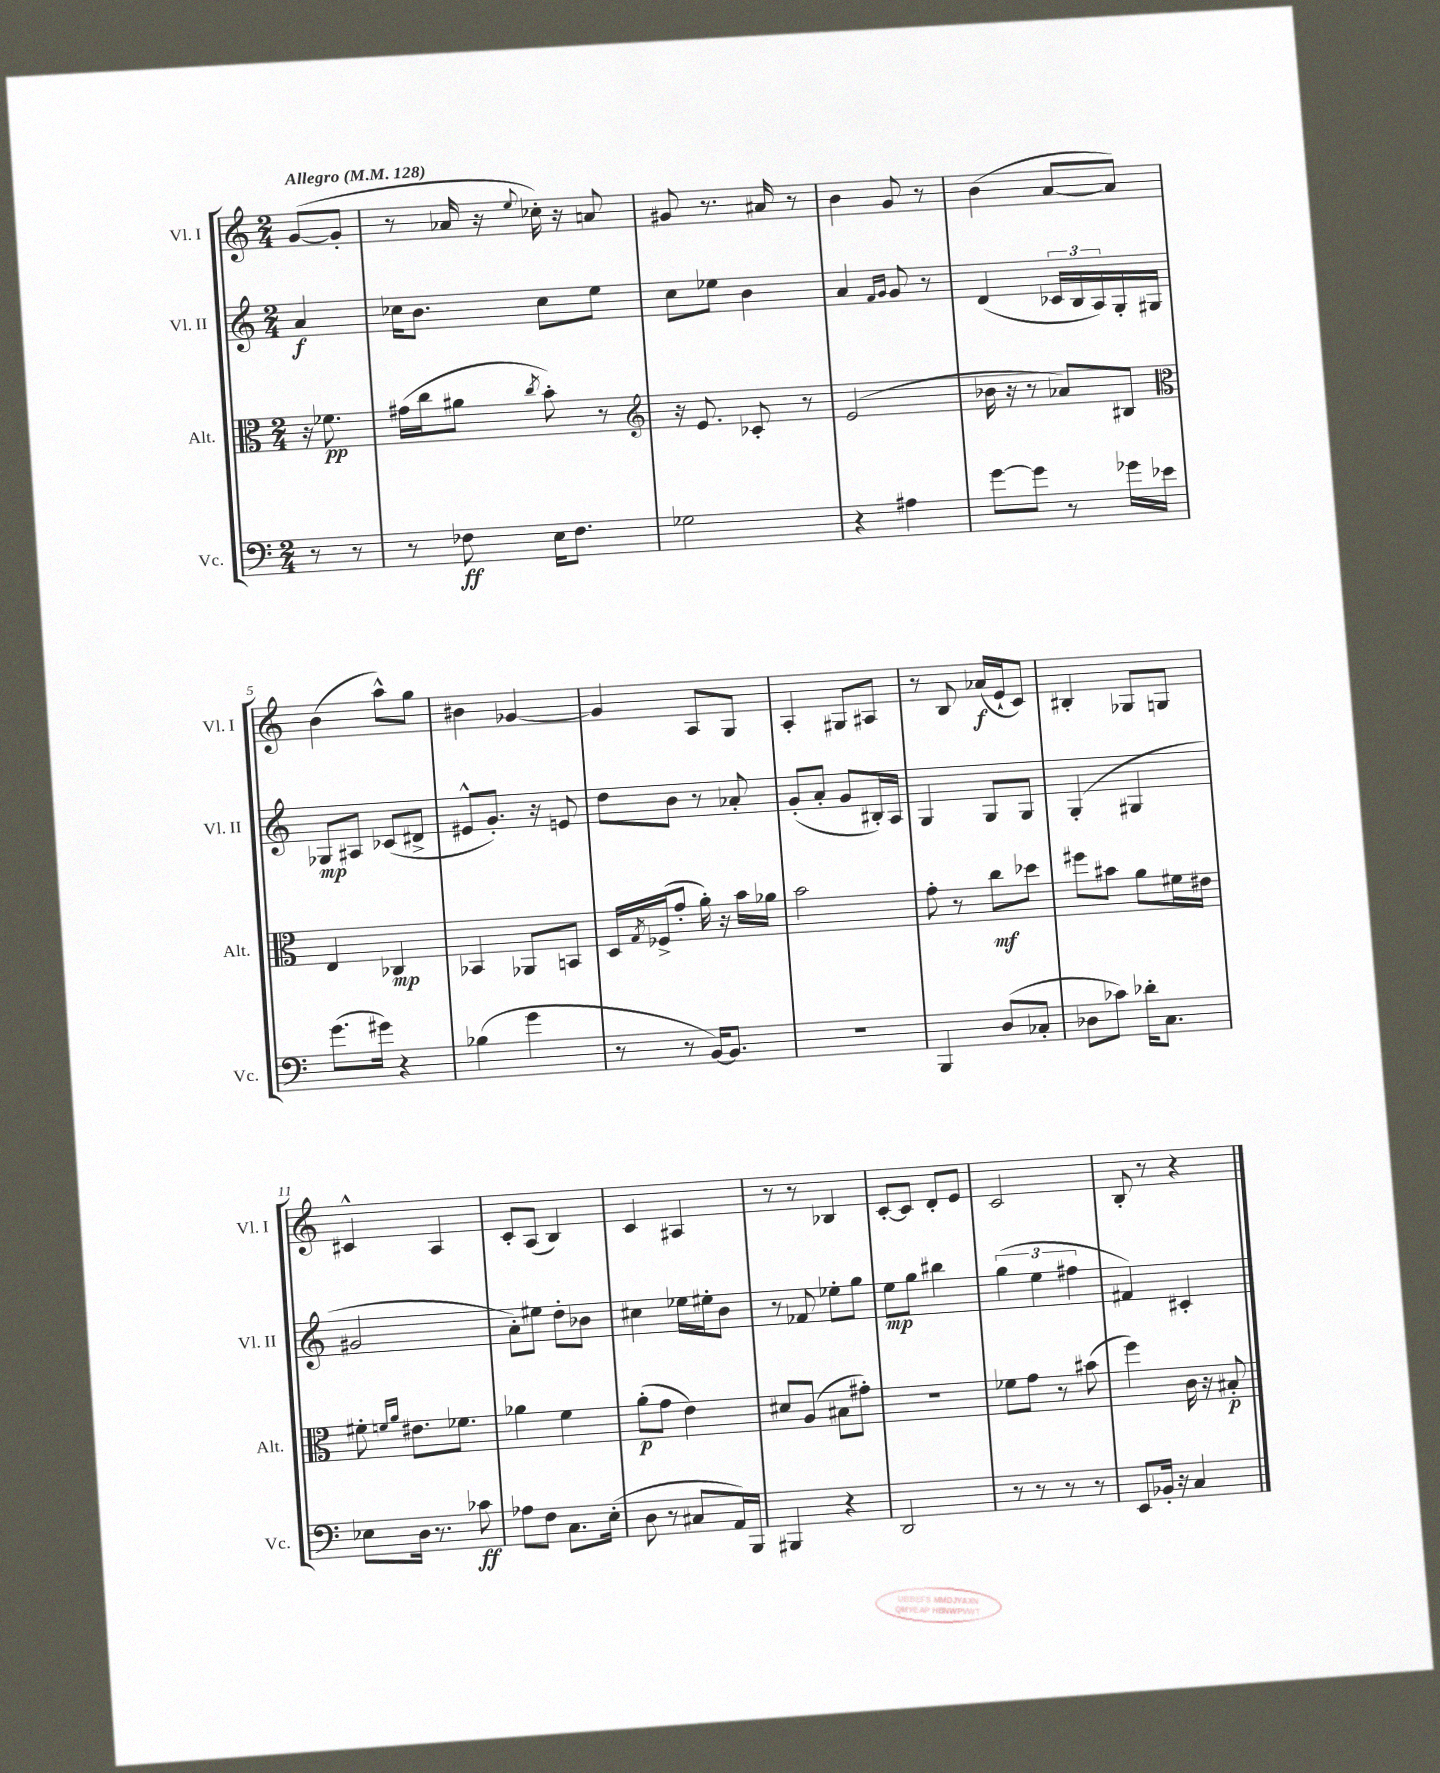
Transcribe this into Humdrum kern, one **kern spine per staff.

**kern	**kern	**kern	**kern
*staff4	*staff3	*staff2	*staff1
*clefF4	*clefC3	*clefG2	*clefG2
*k[]	*k[]	*k[]	*k[]
*M2/4	*M2/4	*M2/4	*M2/4
*MM128	*MM128	*MM128	*MM128
8r	16r	4a	([8g
.	8.f-	.	.
8r	.	.	8g']
=	=	=	=
8r	(16g#	16cc-	8r
.	16cc	8.b	.
8F-	8a#	.	16a-
.	.	.	16r
.	8qcc	.	8qqee
16E	8b')	8cc-	16cc-')
8.F-	.	.	16r
.	8r	8ee	8a
=	=	=	=
*	*clefG2	*	*
2G-	16r	8cc	8g#
.	8.e	.	.
.	.	8ee-	8.r
.	8c-'	4b	.
.	.	.	16a#
.	8r	.	8r
=	=	=	=
4r	(2e	4a	4b
.	.	16qqf	.
.	.	16qqg	.
4A#	.	8g	8g
.	.	8r	8r
=	=	=	=
[8g	16b-	(4d	(4b
.	16r	.	.
8g]	8r	.	.
8r	8a-)	24c-	[8a
.	.	24B	.
.	.	24A)	.
16g-	8B#	16G'	8a])
16e-	.	16G#	.
=	=	=	=
*	*clefC3	*	*
(8.g	4E	8G-	(4b
.	.	8A#	.
16g#)	.	.	.
4r	4C-	(8c-	8aa^^)
.	.	8d#^	8gg
=	=	=	=
(4B-	4BB-	8e#^^	4b#
.	.	8.g')	.
4g	8AA-	.	[4g-
.	.	16r	.
.	8BB	8e	.
=	=	=	=
8r	16D	8dd	4g-]
.	8qG	.	.
.	(16F-^	.	.
8r	8g'	8b	.
[16BB)	16a')	8r	8A
8.BB]	16r	.	.
.	16b	8a-'	8G
.	16a-	.	.
=	=	=	=
2r	2b	(8g'	4A'
.	.	8a'	.
.	.	8g	8G#
.	.	16B#')	8A#
.	.	16A	.
=	=	=	=
4BBB	8g'	4G	8r
.	8r	.	8B
(8D	8cc	8G	(16a-
.	.	.	16e`
8C-'	8dd-	8G	8c)
=	=	=	=
8D-	8ff#	(4G'	4B#'
8c-)	8b#	.	.
16d-'	8a	4G#	8G-
8.C	.	.	.
.	16f#	.	8G
.	16e#	.	.
=	=	=	=
8E-	8f#'	2g#	4c#^^
.	16qqf	.	.
.	16qqa	.	.
16D	8.e#	.	.
8.r	.	.	.
.	.	.	4A
.	8.f-	.	.
8c-	.	.	.
=	=	=	=
8A-	4a-	8a')	8c'
8F	.	8ee#	(8A
8.C	4f	8dd'	4B)
.	.	8b-	.
(16E'	.	.	.
=	=	=	=
8D	(8a'	4cc#	4c
8r	8g	.	.
8C#	4e)	16ee-	4A#
.	.	16ee#'	.
16AA)	.	8b	.
16BBB	.	.	.
=	=	=	=
4BBB#	8d#	8r	8r
.	(8A	8f-	8r
4r	8B#	8ee-'	4B-
.	8g#')	8gg	.
=	=	=	=
2DD	2r	8ee	[8c'
.	.	8gg	8c]
.	.	4bb#	8d'
.	.	.	8e
=	=	=	=
8r	8f-	(6gg	2c
8r	8g	.	.
.	.	6ee	.
8r	8r	.	.
.	.	6ff#	.
8r	(8b#	.	.
=	=	=	=
8EE	4ff)	4f#)	8B'
16BB-'	.	.	8r
16r	.	.	.
4C	16c	4c#'	4r
.	16r	.	.
.	8B#'	.	.
==	==	==	==
*-	*-	*-	*-
